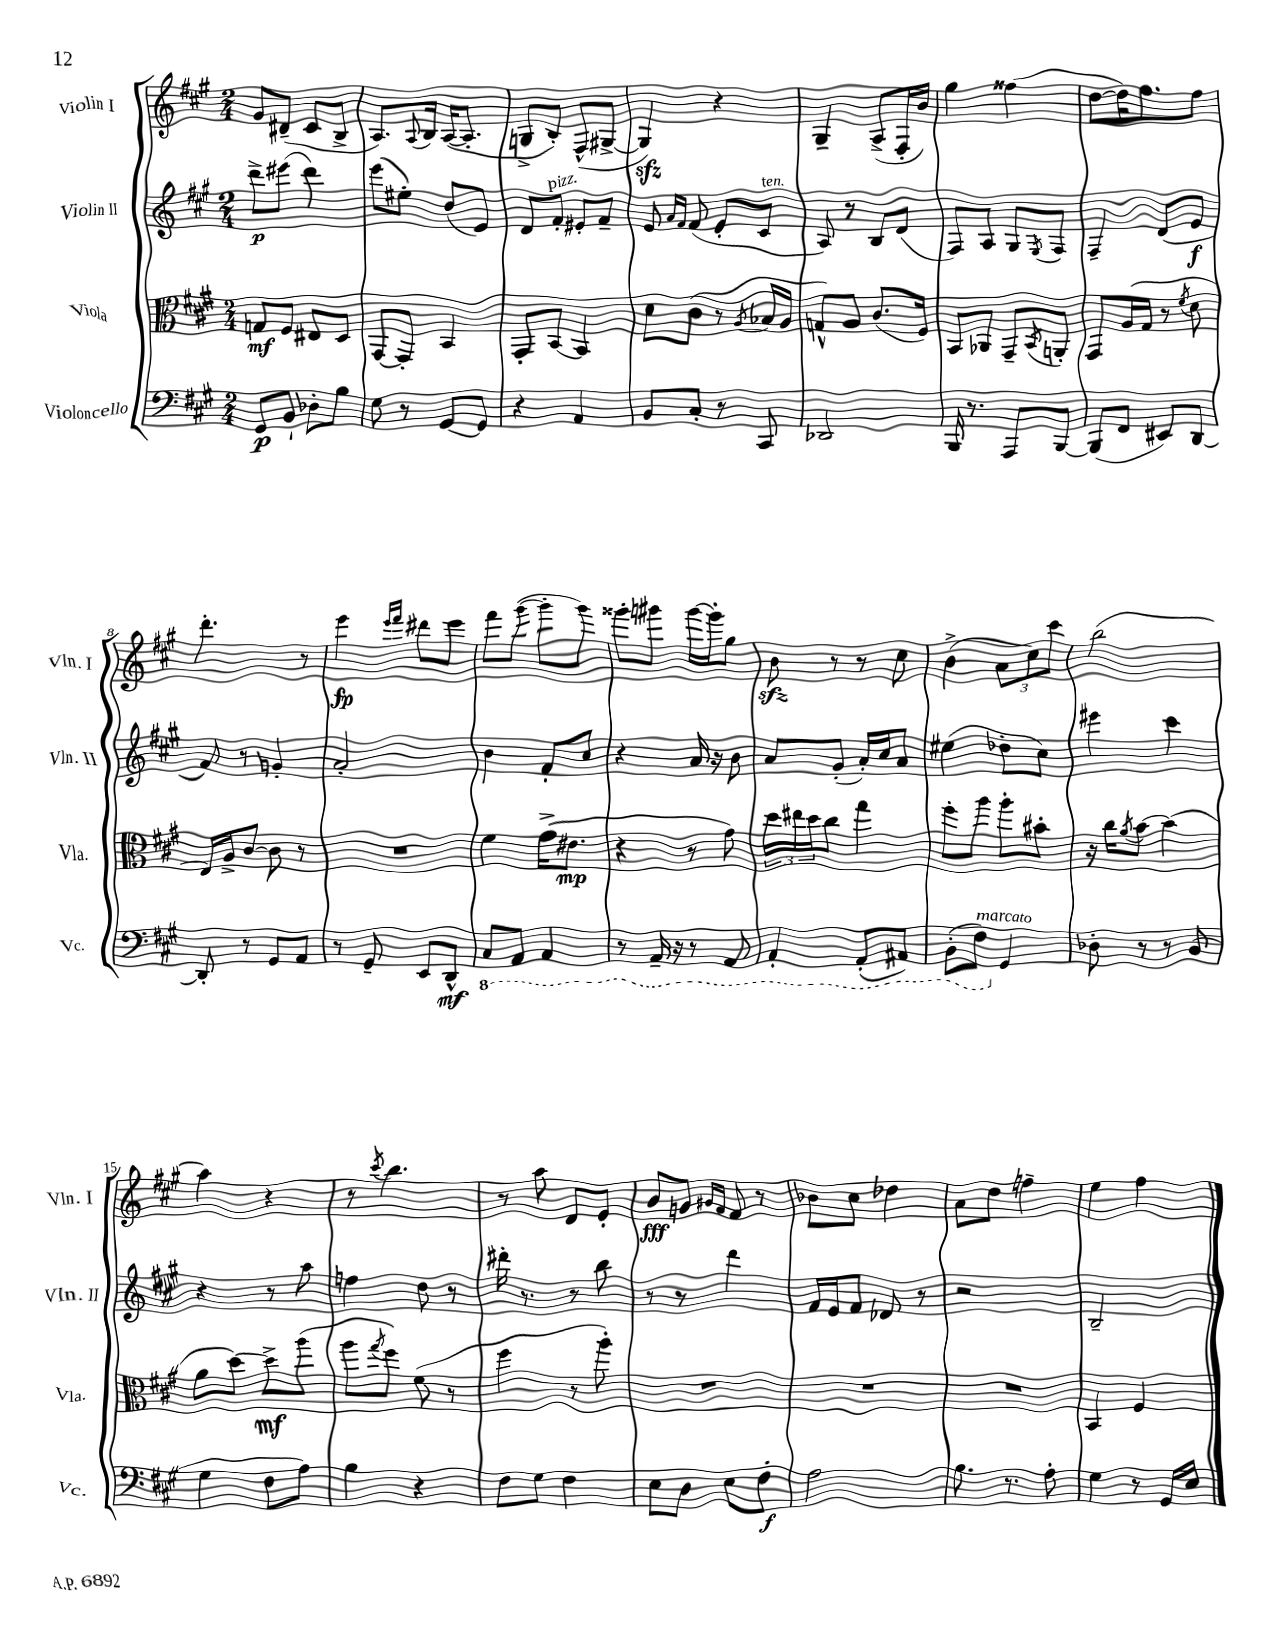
<<
\new StaffGroup <<
\new Staff = "s0" \with { instrumentName = "Violin I" shortInstrumentName = "Vln. I" } {
    \clef treble \key a \major \numericTimeSignature \time 2/4
    gis'8 dis'8--( cis'8 b8-> |
    a8.) \appoggiatura { a8 } b16 a16~( a8.-. |
    g8-> b8-.) fis8-^( gis8~-> |
    gis4\sfz) r4 |
    gis4-- a8->( fis16-. b'16) |
    gis''4 fisis''4( |
    d''8~ d''16) fis''8. fis''8 |
    d'''4.-. r8 |
    e'''4\fp \grace { e'''16 fis'''16 } dis'''8 e'''8 |
    fis'''8 gis'''8~( gis'''8-. gis'''8) |
    gisis'''8-. gis'''8 gis'''16~ gis'''16-. gis''8 |
    b'8\sfz r8 r8 cis''8 |
    b'4->( \tuplet 3/2 { a'8 cis''8) cis'''8 } |
    b''2( |
    a''4) r4 |
    r8 \acciaccatura { cis'''8 } b''4. |
    r8 a''8 d'8 e'8-. |
    b'8\fff g'8 \grace { gis'16 fis'16 } fis'8 r8 |
    bes'8 cis''8 des''4 |
    a'8 d''8 f''4-- |
    e''4 fis''4 \bar "|." |
}
\new Staff = "s1" \with { instrumentName = "Violin II" shortInstrumentName = "Vln. II" } {
    \clef treble \key a \major \numericTimeSignature \time 2/4
    d'''8->\p eis'''8( d'''4) |
    e'''8( eis''8-.) d''8( e'8) |
    d'8 fis'8-.^\markup { \italic "pizz." } eis'8-. fis'8-- |
    e'8 \grace { a'16 fis'16 } fis'8( e'8-. cis'8^\markup { \italic "ten." } |
    a8) r8 b8 d'8( |
    fis8) a8 gis8 \acciaccatura { e8 } fis8 |
    fis4-- d'8( e'8\f |
    fis'8) r8 g'4-. |
    a'2-. |
    b'4 fis'8-. cis''8 |
    r4 a'16 r16 b'8 |
    a'8 gis'8-.( a'16-.) cis''16 a'8 |
    eis''4( des''8-. cis''8) |
    eis'''4 cis'''4 |
    r4 r8 a''8 |
    f''4 d''8 r8 |
    dis'''16-. r8. r8 b''8 |
    r8 r8 d'''4 |
    fis'16 e'16 fis'8 des'8 r8 |
    r2 |
    b2-- \bar "|." |
}
\new Staff = "s2" \with { instrumentName = "Viola" shortInstrumentName = "Vla." } {
    \clef alto \key a \major \numericTimeSignature \time 2/4
    g8\mf fis8 eis8 d8 |
    gis,8~ gis,8-. b,4 |
    gis,8-. b,8~ b,4 |
    d'8 cis'8( r8 \acciaccatura { a8 } bes16 a16 |
    g8-^) a8 cis'8.( fis16) |
    b,8 aes,8 gis,8-- \acciaccatura { b,8 } a,8-. |
    gis,8 a16( gis16 r8 \acciaccatura { fis'8 } d'8 |
    e16) a16-> cis'8~ cis'8 r8 |
    R2 |
    fis'4 gis'16->( eis'8.\mp |
    r4 r8 gis'8) |
    \tuplet 3/2 { d''16 eis''16 d''16 } cis''8 gis''4 |
    fis''8-. a''8 a''8-. bis'8-. |
    r16 cis''16 \acciaccatura { a'8 } b'8~ b'4( |
    a'8 d''8~) d''8->\mf a''8( |
    a''8 \acciaccatura { gis''8 } fis''8) fis'8( r8 |
    fis''4 r8 a''8-.) |
    R2 |
    R2 |
    R2 |
    b,4 fis4 \bar "|." |
}
\new Staff = "s3" \with { instrumentName = "Violoncello" shortInstrumentName = "Vc." } {
    \clef bass \key a \major \numericTimeSignature \time 2/4
    gis,8\p b,8-! des8-. b8 |
    gis8 r8 gis,8~ gis,8 |
    r4 a,4 |
    b,8 cis8-. r8 cis,8 |
    des,2 |
    b,,16 r8. a,,8 b,,8~ |
    b,,8( fis,8 eis,8) d,8~ |
    d,8-. r8 gis,8 a,8 |
    r8 gis,8-- e,8 d,8-^\mf |
    \ottava #-1 cis,8 a,,8 a,,4 |
    r8 a,,16-- r16 r8 a,,8 |
    a,,4-. a,,8-.( ais,,8) |
    b,,8-.( fis,8^\markup { \italic "marcato" }) \ottava #0 gis,4 |
    des8-. r8 r8 b,8( |
    gis4 fis8 a8) |
    b4 r4 |
    fis8 gis8 fis4 |
    e8 d8 e8 fis8-.\f |
    a2 |
    b8. r8. a8-. |
    gis4 r8 gis,16 e16 \bar "|." |
}
>>
>>
